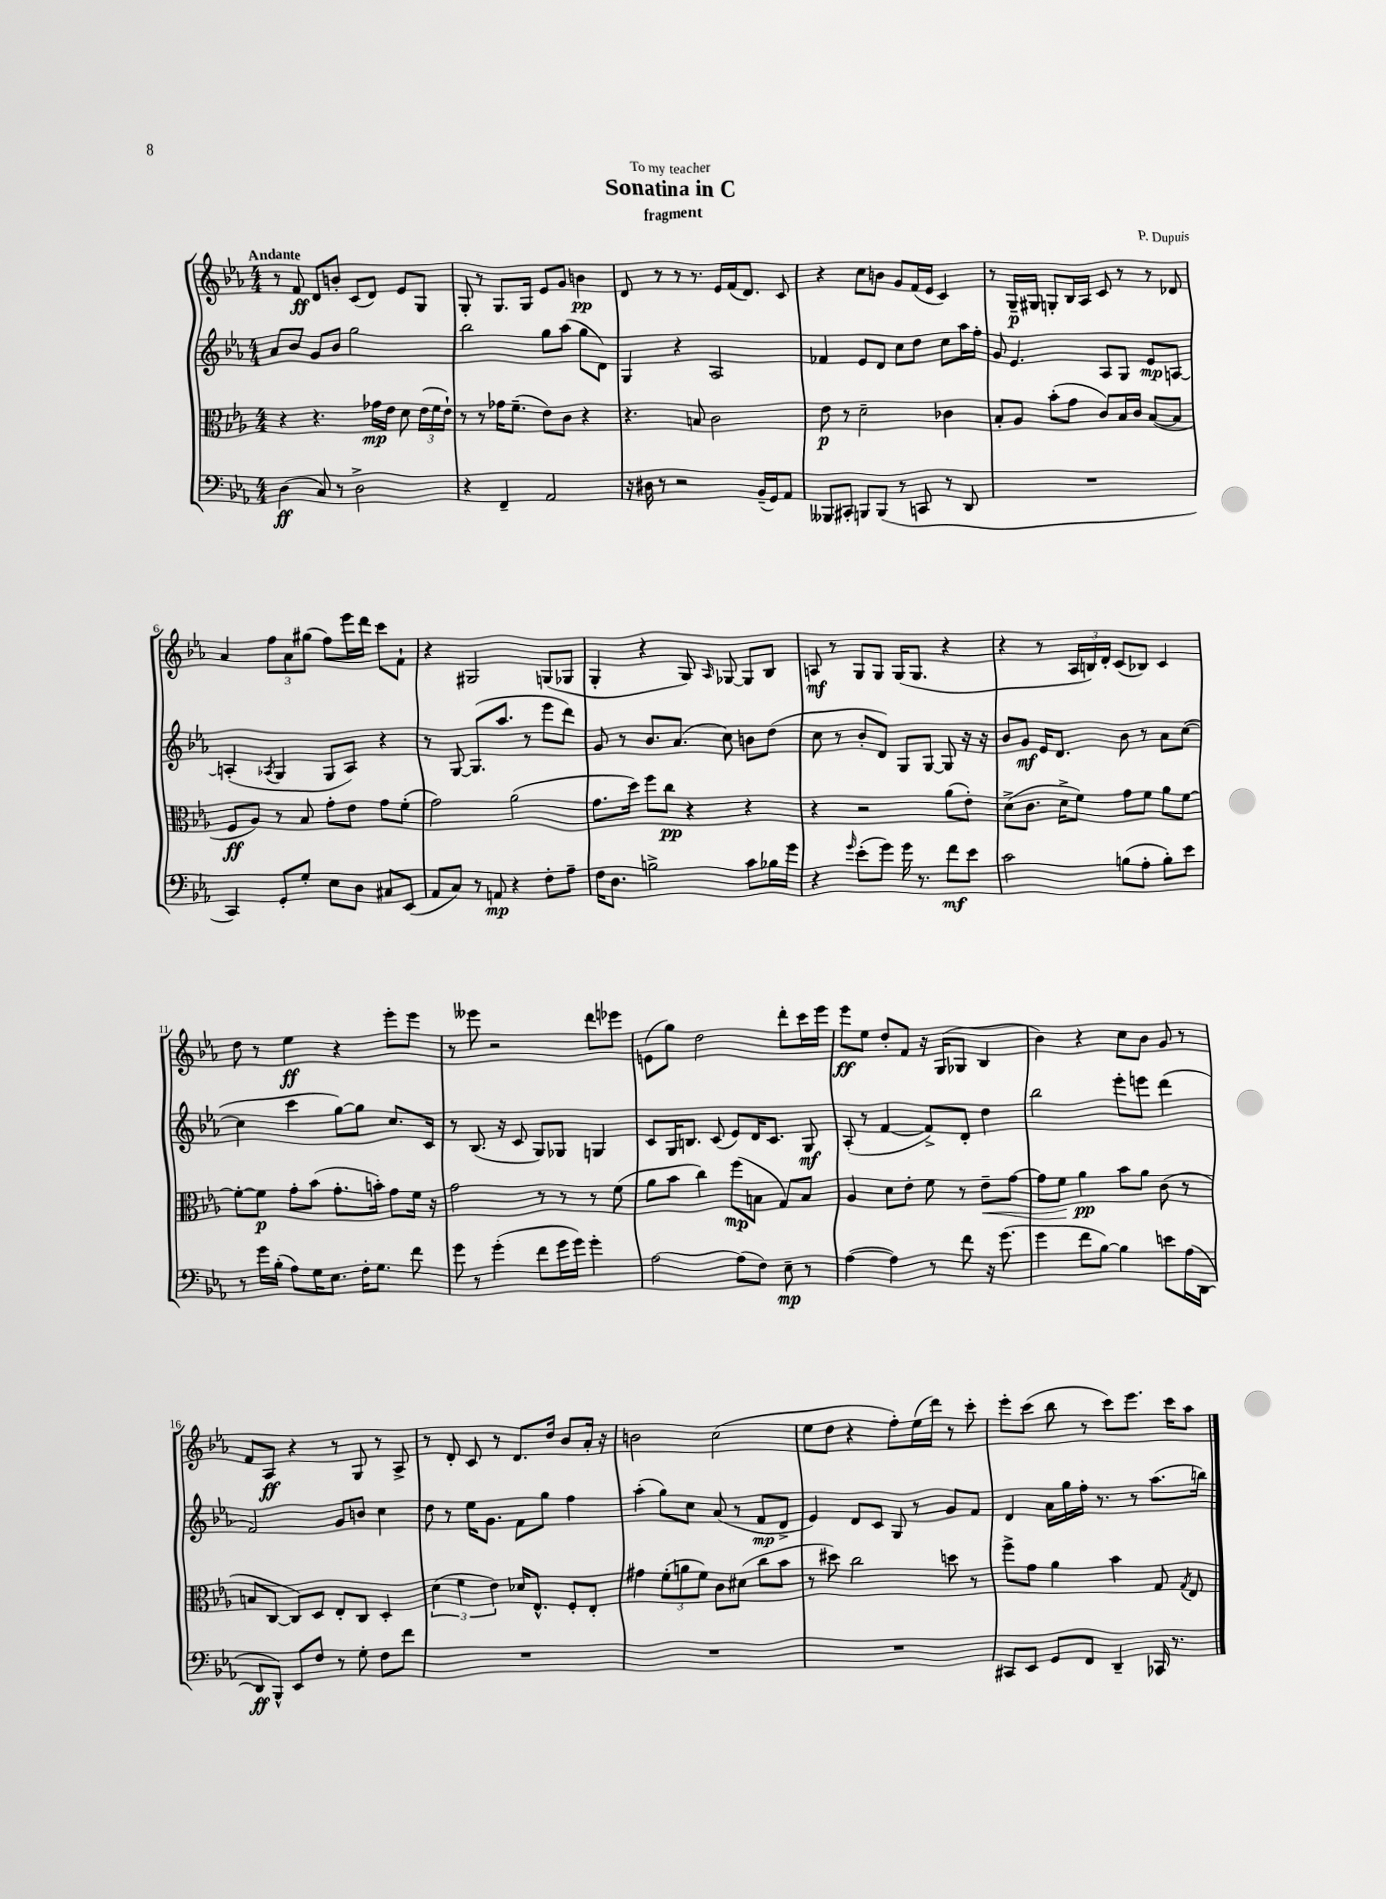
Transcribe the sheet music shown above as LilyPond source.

\header { title = "Sonatina in C" composer = "P. Dupuis" subtitle = "fragment" dedication = "To my teacher" }
<<
\new StaffGroup <<
\new Staff = "s0" {
    \clef treble \key ees \major \numericTimeSignature \time 4/4 \tempo "Andante"
    \autoBeamOff r8 f'8\ff d'8[ b'8]-. c'8[( d'8]) ees'8[ g8] |
    g8-. r8 g8.[ g16] ees'8[ g'8] b'4\pp |
    d'8 r8 r8 r8. ees'16[ f'16( d'8.]) c'8 |
    r4 c''8[ b'8] g'8[ f'16( ees'16] c'4) |
    r8 g16[--\p gis16] g8[-. bes16 aes16] c'8 r8 r8 des'8 |
    aes'4 \tuplet 3/2 { f''8[ aes'8 gis''8]( } f''8[) ees'''16 d'''16] c'''8[ f'8]-! |
    r4 gis2 g8[( ges8] |
    g4-. r4 g8) \grace { aes16 } ges8~ ges8[ bes8] |
    a8\mf r8 g8[ g8] g16[( g8.] r4 |
    r4 r8 \tuplet 3/2 { aes16[ b16) d'16]-. } c'8[( bes8]) c'4 |
    d''8 r8 ees''4\ff r4 ees'''8[-. ees'''8] |
    r8 eeses'''8 r2 d'''8[ ees'''8] |
    e'8[( g''8]) d''2 d'''8[-. c'''16 ees'''16] |
    ees'''8[\ff ees''8] d''8[-. f'8] r16 g16[( ges8] bes4 |
    bes'4) r4 c''8[ bes'8] g'8 r8 |
    f'8[ aes8]\ff r4 r8 g8 r8 aes8-> |
    r8 d'8-. c'8 r8 d'8.[ d''16] bes'8[ aes'16]-. r16 |
    b'2 c''2( |
    ees''8[ d''8] r4 f''8[-.) ees''16( d'''16]) r8 c'''8-. |
    ees'''8[-. c'''8]( bes''8 r8 c'''8[) ees'''8.] c'''16[ aes''8] \bar "|." |
}
\new Staff = "s1" {
    \clef treble \key ees \major \numericTimeSignature \time 4/4
    \autoBeamOff aes'8[ bes'8] g'8[ bes'8] g''2 |
    bes''2 g''8[ aes''8]( g''8[ d'8]) |
    g4 r4 aes2 |
    fes'4 ees'8[ d'8] c''8[ d''8] c''8[ aes''16 f''16]-. |
    g'8 ees'4. aes8[ g8] ees'8[\mp a8]~ |
    a4-.( \acciaccatura { aes8 } g4 g8[ aes8]) r4 |
    r8 g8~ g8.[( aes''8.] r8 ees'''8[ d'''8]) |
    g'8 r8 bes'8.[ aes'8.]( c''8) b'8[ d''8]( |
    c''8 r8 bes'8[-. d'8]) g8[ g8]~ g8 r16 r16 |
    bes'8[ g'8]\mf ees'16[ d'8.] bes'8 r8 aes'8[ c''8]~( |
    c''4 c'''4 g''8[~) g''8] c''8.[ c'16] |
    r8 bes8.( r16 c'8 g8[) ges8] g4 |
    c'8[ g16 b8.] c'8( ees'8[) d'16 c'8.] g8\mf |
    aes8-.( r8 f'4~ f'8[->) d'8]-. d''4 |
    bes''2 ees'''8[-. e'''8] d'''4( |
    f'2) g'8[ b'8] c''4 |
    d''8 r8 ees''16[ g'8.] f'8[ g''8] f''4 |
    aes''4-.( g''8[) c''8] aes'8( r8 f'8[\mp d'8]-> |
    ees'4) d'8[ c'8] g8 r8 g'8[ f'8] |
    d'4 aes'16[ g''16 f''16]-. r8. r8 aes''8.[( b''16]) \bar "|." |
}
\new Staff = "s2" {
    \clef alto \key ees \major \numericTimeSignature \time 4/4
    \autoBeamOff r4 r4. ges'16[\mp ees'16] d'8 \tuplet 3/2 { ees'16[( f'16 ees'16]-!) } |
    r8 r8 ges'16[ f'8.]--( ees'8[) c'8] r4 |
    r4. b8 c'2 |
    ees'8\p r8 d'2-- ces'4 |
    bes8[-. aes8] bes'8[-.( g'8] c'8[) bes16 c'16] bes8[~( bes8] |
    f8[\ff aes8]) r8 bes8 g'8[-. ees'8] g'8[ f'8]-.( |
    g'2) aes'2( |
    g'8.[ d''16]) f''8[ c''8]\pp r4 r4 |
    r4 r2 aes'8[( ees'8]-.) |
    d'8[->( c'8.] d'16[-> f'8]) g'8[ f'8] aes'8[ f'8]~ |
    f'8[~-. f'8]\p g'8[-. bes'8]( g'8.[-. b'16]-.) g'8[ f'16] r16 |
    g'2 r8 r8 r8 f'8( |
    aes'8[ bes'8] c''4) f''8[\mp( b8] g8[) b8] |
    aes4 d'8[ ees'8]-. f'8 r8 ees'8[--\< g'8]~ |
    g'8[ f'8]\! aes'4\pp bes'8[ aes'8] c'8( r8 |
    b8[ c8]~ c8[) d8] ees8[-. c8] d4-. |
    \tuplet 3/2 { d'4( f'4 ees'4) } des'16[ ees8.]-^ f8[-. ees8]-. |
    gis'4 \tuplet 3/2 { f'8[-.( a'8 f'8]) } c'8[ dis'8]( c''8[ bes'8] |
    r8 dis''8) c''2 d''8 r8 |
    f''8[-> g'8] aes'4 bes'4 g8 \acciaccatura { g8 } ees8 \bar "|." |
}
\new Staff = "s3" {
    \clef bass \key ees \major \numericTimeSignature \time 4/4
    \autoBeamOff d4\ff( c8) r8 d2-> |
    r4 f,4-- aes,2 |
    r16 dis16 r8 r2 bes,16[--( g,16) aes,8] |
    beses,,8[ cis,8]-. b,,8[ b,,8]( r8 c,8 r8 d,8 |
    R1 |
    c,4) g,8[-. g8]-. ees8[ d8] cis8[ ees,8]( |
    aes,8[ c8]) r8 a,8\mp r4 f8[-. aes8]-- |
    f16[ d8.] b2-> c'8[ bes16 g'16] |
    r4 \grace { g'16 } ees'8[-.( g'8]) g'16 r8. f'8[\mf ees'8] |
    c'2 b8[( aes8]-. b8[-.) ees'8] |
    r8 g'16[ bes16]-.( aes8[) g16 ees8.] f16[-. g8.] f'8 |
    g'8 r8 g'4-.( f'8[ g'16 g'16]) g'4-. |
    aes2~ aes8[( f8]) ees8--\mp r8 |
    aes4~( aes4) r8 f'8 r16 g'8.( |
    g'4 f'8[ bes8]~) bes4 e'8[ aes16( d,16]~ |
    d,8[\ff bes,,8]-^) ees,8[ f8] r8 g8-. f8[ f'8] |
    R1 |
    R1 |
    R1 |
    cis,8[ ees,8] g,8[ f,8] d,4-- ces,16 r8. \bar "|." |
}
>>
>>
